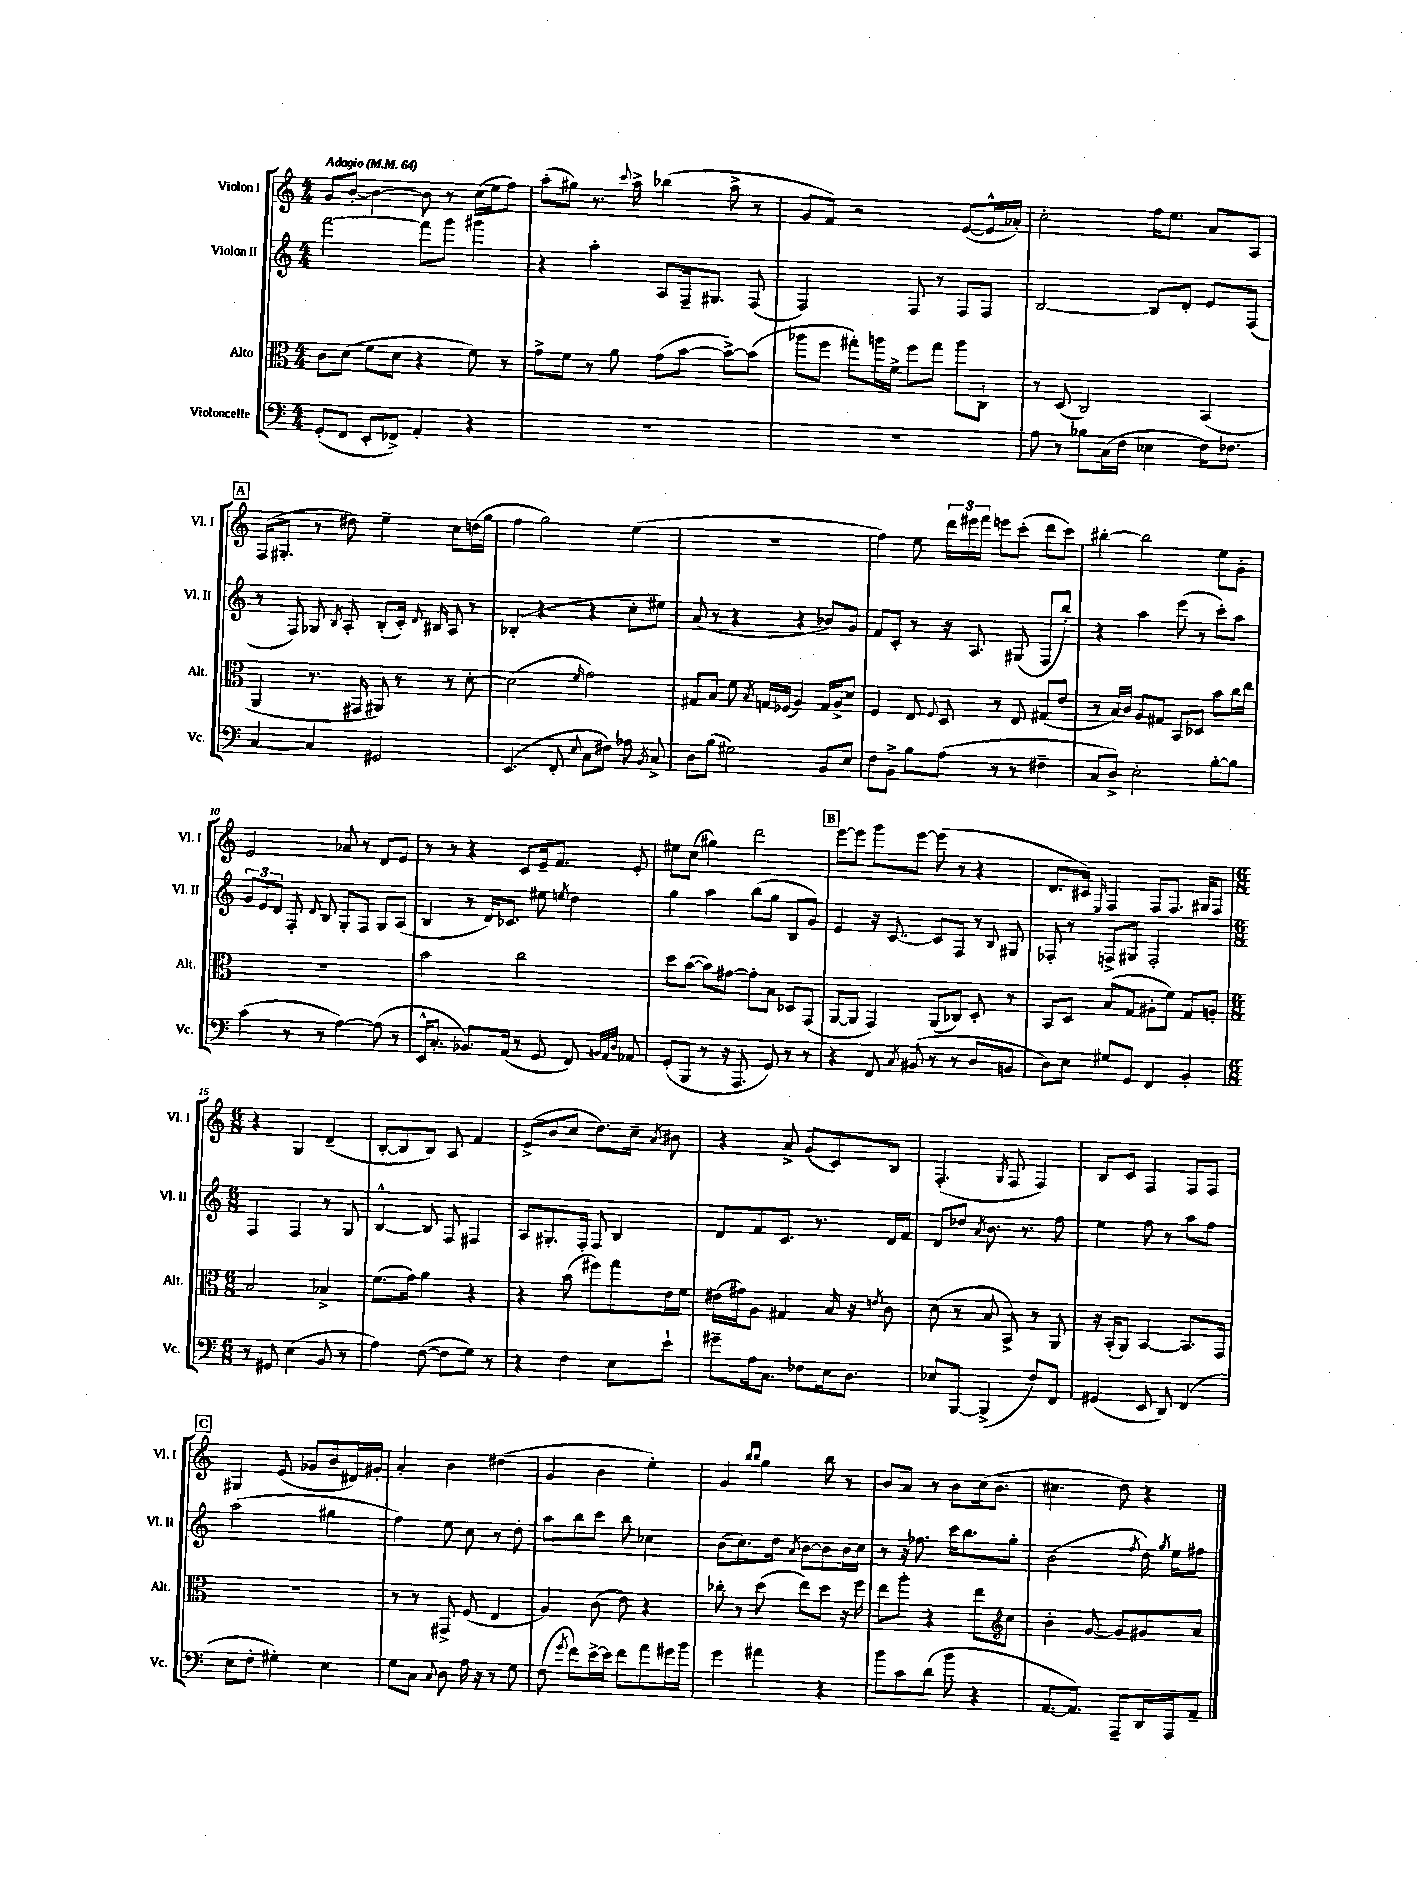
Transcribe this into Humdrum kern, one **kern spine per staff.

**kern	**kern	**kern	**kern
*part4	*part3	*part2	*part1
*staff4	*staff3	*staff2	*staff1
*I"Violoncelle	*I"Alto	*I"Violon II	*I"Violon I
*I'Vc.	*I'Alt.	*I'Vl. II	*I'Vl. I
*clefF4	*clefC3	*clefG2	*clefG2
*k[]	*k[]	*k[]	*k[]
*M4/4	*M4/4	*M4/4	*M4/4
*MM64	*MM64	*MM64	*MM64
=1	=1	=1	=1
!	!	!	!LO:TX:a:B:t=Adagio
(8GG'/L	8c\L	[2fff\	8g/L
8FF/J	(8d\J	.	[8b'/J
8EE'/L	8f\L	.	4b\_
8FF-X^/J)	8d\J	.	.
4AA'/	4r	8fff\L]	8b\]
.	.	8ggg\J	8r
4r	8f\)	4ggg#X\	(16cc\LL
.	.	.	16ee\J
.	8r	.	8ff\J)
=2	=2	=2	=2
1r	8g^\L	4r	(8aa'\L
.	8f\J	.	8gg#X\J)
.	8r	4aa'\	8.r
.	8a\	.	.
.	.	.	8qqccc/
.	.	.	16aa^\
.	(8g\L	8A/L	(4bb-X\
.	[8b\J	16F~/k	.
.	.	8.G#X/J	.
.	8b^\L_)	.	8aa^\
.	(8b\J]	(8F/	8r
=3	=3	=3	=3
1r	8aa-X\L	2F/)	8g/L
.	8ff\J	.	8f/J)
.	8gg#X'\L)	.	2r
.	16aan\L	.	.
.	16f^\JJ	.	.
.	8ff\L	8F/	.
.	8gg#\J	8r	.
.	8aa\L	8F/L	([8e/L
.	8C`\J	8F/J	16e^^/L]
.	.	.	16a-X'/JJ)
=4	=4	=4	=4
8A\	8r	[2B/	2cc'\
8r	(8D/	.	.
8B-X\L	2C/)	.	.
(16C\L	.	.	.
16F\JJ	.	.	.
4E-X\	.	8B/L]	16ff\KL
.	.	.	8.ee\J
.	.	8d'/J	.
16F\KL)	(4BB/	8e/L	8a/L
8.F-X\J	.	.	.
.	.	(8F/J	8A/J
!!LO:LB:g=z
!!LO:REH:place=s1:t=A
=5	=5	=5	=5
[4C/	4AA/	8r	(16F/KL
.	.	.	8.G#X'/J
.	.	8F/)	.
4C/]	8.r	8G-X/	8r
.	.	8qB/	.
.	.	8A'/	8dd#X\)
.	16GG#X/	.	.
2GG#X/	8AA#X/)	(8B'/L	4ee~\
.	8r	16c'/Jk)	.
.	.	8qqd/	.
.	.	16B#X/	.
.	8r	8A/	8cc\L
.	[8d'\	8r	(16ddn\L
.	.	.	16gg\JJ
=6	=6	=6	=6
(4.EE/	(2d\]	(4B-X'/	4ff\
.	.	4r	2gg\)
8FF'/	.	.	.
8qqE/	16qqf/	.	.
8C\L	2g\)	4r	.
8F#X\J)	.	.	.
8A-X\	.	8cc'\L	(4ee\
8qBB/	.	.	.
8C^/	.	8ee#X\J)	.
=7	=7	=7	=7
8D\L	8G#X/L	(8a/	1r
(8B\J	8B/J	8r	.
2G#X\)	8f\	4r	.
.	8qB/	.	.
.	16Gn/LL	.	.
.	(16F-X/JJ	.	.
.	4A/)	4r	.
8BB/L	16G/LL	8b-X/L)	.
.	16A^/J	.	.
8E/J	8d/J	8g/J	.
=8	=8	=8	=8
8F\L	4F/	8f/L	4ff\)
8BB^\J	.	8c'/J	.
8B\L	8E/	8r	8ee\
.	8qqF/	.	.
(8A\J	8D/	16r	24ddd\LL
.	.	.	24eee#X\
.	.	8.A/	.
.	.	.	24fff\JJ
8r	8r	.	8eeen\L
8r	8E/	(8G#X/	(8ccc'\J
4F#X~\	(8G#X/L	8F/L	8ddd\L
.	8e/J	8bb'/J)	8ccc\J)
=9	=9	=9	=9
8C/L	8r	4r	[4bb#X'\
8D^/J)	16B/LL)	.	.
.	16c/JJ	.	.
2E'\	8A/L	4aa\	2bb#\]
.	8G#X/J	.	.
.	8BB/L	(8eee\	.
.	8D-X/J	8r	.
[8B'\L	8b\L	8ccc'\L)	8ee\L
8B\J]	16cc\L	8aa\J	8g'\J
.	16ee\JJ	.	.
!!LO:LB:g=z
=10	=10	=10	=10
(4c\	1r	12g/L	2e/
.	.	12e/	.
.	.	12d/J	.
8r	.	8F'/	.
.	.	8qqd/	.
8r	.	8B/	.
[4A\)	.	8G'/L	8a-X/
.	.	8F/J	8r
(8A\]	.	8G/L	8d/L
8r	.	(8A/J	8e/J
=11	=11	=11	=11
16EE^^/KL	2b\	4B/	8r
8.C'/J	.	.	.
.	.	.	8r
8.BB-X/L)	.	8r	4r
.	.	16d/KL)	.
(16AA/Jk	.	8.c-X/J	.
8r	2cc\	.	8c/L
8GG/	.	8ee#X\	16e~/k
.	.	.	8.f/J
.	.	8qeen/	.
8FF/)	.	4dd\	.
32qqBBn/LLL	.	.	.
32qqAA/	.	.	.
32qqD/JJJ	.	.	.
8AA-X/	.	.	8e'/
=12	=12	=12	=12
(8GG'/L	8dd\L	4gg\	8ee#X\L
8BBB/J	([8b\J	.	(8cc\J
8r	8b\L])	4aa\	4gg#X\)
16r	[8g#X\J	.	.
8.AAA/	.	.	.
.	8g#'\L]	(8bb\L	2ddd\
8GG/)	8B\J	8gg\J	.
8r	8D-X/L	8B/L	.
8r	(8GG/J	8g/J)	.
!!LO:REH:place=s1:t=B
=13	=13	=13	=13
4r	[8AA/L	4e/	[8eee\L
.	8AA/J]	.	8eee\J]
8FF/	4GG/)	16r	8ggg\L
.	.	[8.c/	.
8qC/	.	.	.
(8BB#X/	.	.	[8eee\J
8r	(8AA/L	8c/L]	(8eee\]
8r	8C-X/J)	8F/J	8r
8D/L	8D'/	8r	4r
.	.	8qqB/	.
8BBn/J	8r	8G#X/	.
=14	=14	=14	=14
8D\L)	8BB/L	8F-X'/	8.d/L
8E\J	8D/J	8r	.
.	.	.	16c#X/Jk)
.	.	.	16qqE/
8G#X/L	(8B/L	8Fn^/L	4F/
8GG/J	8G/J	8G#X/J	.
4FF/	8A#X'\L	2F'/	8F/L
.	8f\J)	.	8.F/J
4BB'/	8G/L	.	.
.	.	.	16G#X/KL
.	8An'/J	.	8F/J
!!LO:LB:g=z
=15	=15	=15	=15
*M6/8	*M6/8	*M6/8	*M6/8
8r	2B/	4F/	4r
8GG#X/	.	.	.
(4E\	.	4F/	4G/
8BB/	4B-X^/	8r	(4d~/
8r	.	8G/	.
=16	=16	=16	=16
4A\)	(8.f\L	[4B^^/	[8B'/L
.	.	.	8B/]
.	16g\Jk)	.	.
([8F\	4a\	8B/]	8B/J)
8F\L]	.	8F/	8A/
8G\J)	4r	4F#X/	4f/
8r	.	.	.
=17	=17	=17	=17
4r	4r	8A/L	(8e^/L
.	.	8.G#X'/	8b/
4F\	(8b\	.	8cc/J
.	.	16F'/Jk	.
.	8ff#X\L)	8F/	8.dd\L)
8E\L	8gg\	4B/	.
.	.	.	16cc~\Jk
.	.	.	8qa/
8e`\J	16e\L	.	8b#X\
.	16f\JJ	.	.
=18	=18	=18	=18
8g#X~\L	(16e#X\LL	8d/L	4r
.	16g#X\J)	.	.
16A\k	8A\J	8f/	.
8.C\J	.	.	.
.	4G#X/	8.c/J	8a^/
8F-X\L	.	.	(8g/L
.	.	8.r	.
16E\k	16B/	.	8c/)
8.D\J	16r	.	.
.	8qen/	.	.
.	8c\	16d/LL	8B/J
.	.	16f/JJ	.
=19	=19	=19	=19
8E-X/L	(8d\	8d/L	(4.F'/
[8BBB/J	8r	8dd-X/J	.
.	.	8qa/	.
(4BBB^/]	8B/	8.b\	.
.	.	.	8qG/
.	8BB^/)	.	8F/
.	.	8.r	.
8F/L)	8r	.	4F/)
8FF/J	8AA/	8ff\	.
=20	=20	=20	=20
(4GG#X/	16r	4ee\	8B/L
.	(16BB'/KL	.	.
.	8AA/J)	.	8c/J
8EE/	[4BB/	8ff\	4F/
8DD/)	.	8r	.
(4FF/	8.BB/L]	8aa\L	8F/L
.	.	8ff\J	8F/J
.	16GG/Jk	.	.
!!LO:LB:g=z
!!LO:REH:place=s1:t=C
=21	=21	=21	=21
8E\L	2.r	(2aa\	4G#X/
8F'\J	.	.	.
4G#X'\)	.	.	(8e/
.	.	.	8g-X/L
4E\	.	4gg#X\	8b/
.	.	.	16d#X/L)
.	.	.	16g#X'/JJ
=22	=22	=22	=22
8G\L	8r	4ff\)	4a'/
8C\J	8r	.	.
8qqC/	.	.	.
8D\	8GG#X^/	8ee\	4b\
16A\	(8F/	8cc\	.
16r	.	.	.
8r	4E/	8r	(4dd#X\
8G\	.	8dd'\	.
=23	=23	=23	=23
(8F\	4A/)	8aa\L	4g/
8qg/	.	.	.
8f\L)	.	8bb\	.
[16e^\L	(8c\	8ccc\J	4b\
16e\JJ]	.	.	.
8f\L	8e\)	8bb\	.
8a\	4r	4cc-X\	4ee'\)
16g#X\L	.	.	.
16b\JJ	.	.	.
=24	=24	=24	=24
4g\	8cc-X'\	(8b\L	4g/
.	8r	8.cc\)	.
.	.	.	16qqbb/LL
.	.	.	16qqbb/JJ
4a#X\	(8dd\	.	4gg\
.	.	16dd\Jk	.
.	.	8qa/	.
.	8ee\L)	[8b\L	.
4r	8dd\J	8b\]	8bb\
.	16r	16b\L	8r
.	16ff\	16cc\JJ	.
=25	=25	=25	=25
8b\L	8ee\L	8r	8b/L
8c\	8aa'\J	16r	8a/J
.	.	8.ff-X\	.
(8d\J	4r	.	8r
8b\	.	16ccc\KL	8b\L
.	.	8.bb\	.
4r	8ee\L	.	(16cc\k
.	.	.	8.b\J
.	8cc\J	8gg'\J	.
=26	=26	=26	=26
*	*clefG2	*	*
[8.AA/L	4b'\	(2b\	4.cc#X\
8.AA/J])	.	.	.
.	[8g/	.	.
8AAA~/L	8g/L]	.	8dd\)
.	.	8qff/	.
16DD/L	8g#X/	16dd\)	4r
.	.	8qgg/	.
16AAA/J	.	16ee\KL	.
8AA~/J	8a/J	8ff#X\J	.
==	==	==	==
*-	*-	*-	*-
